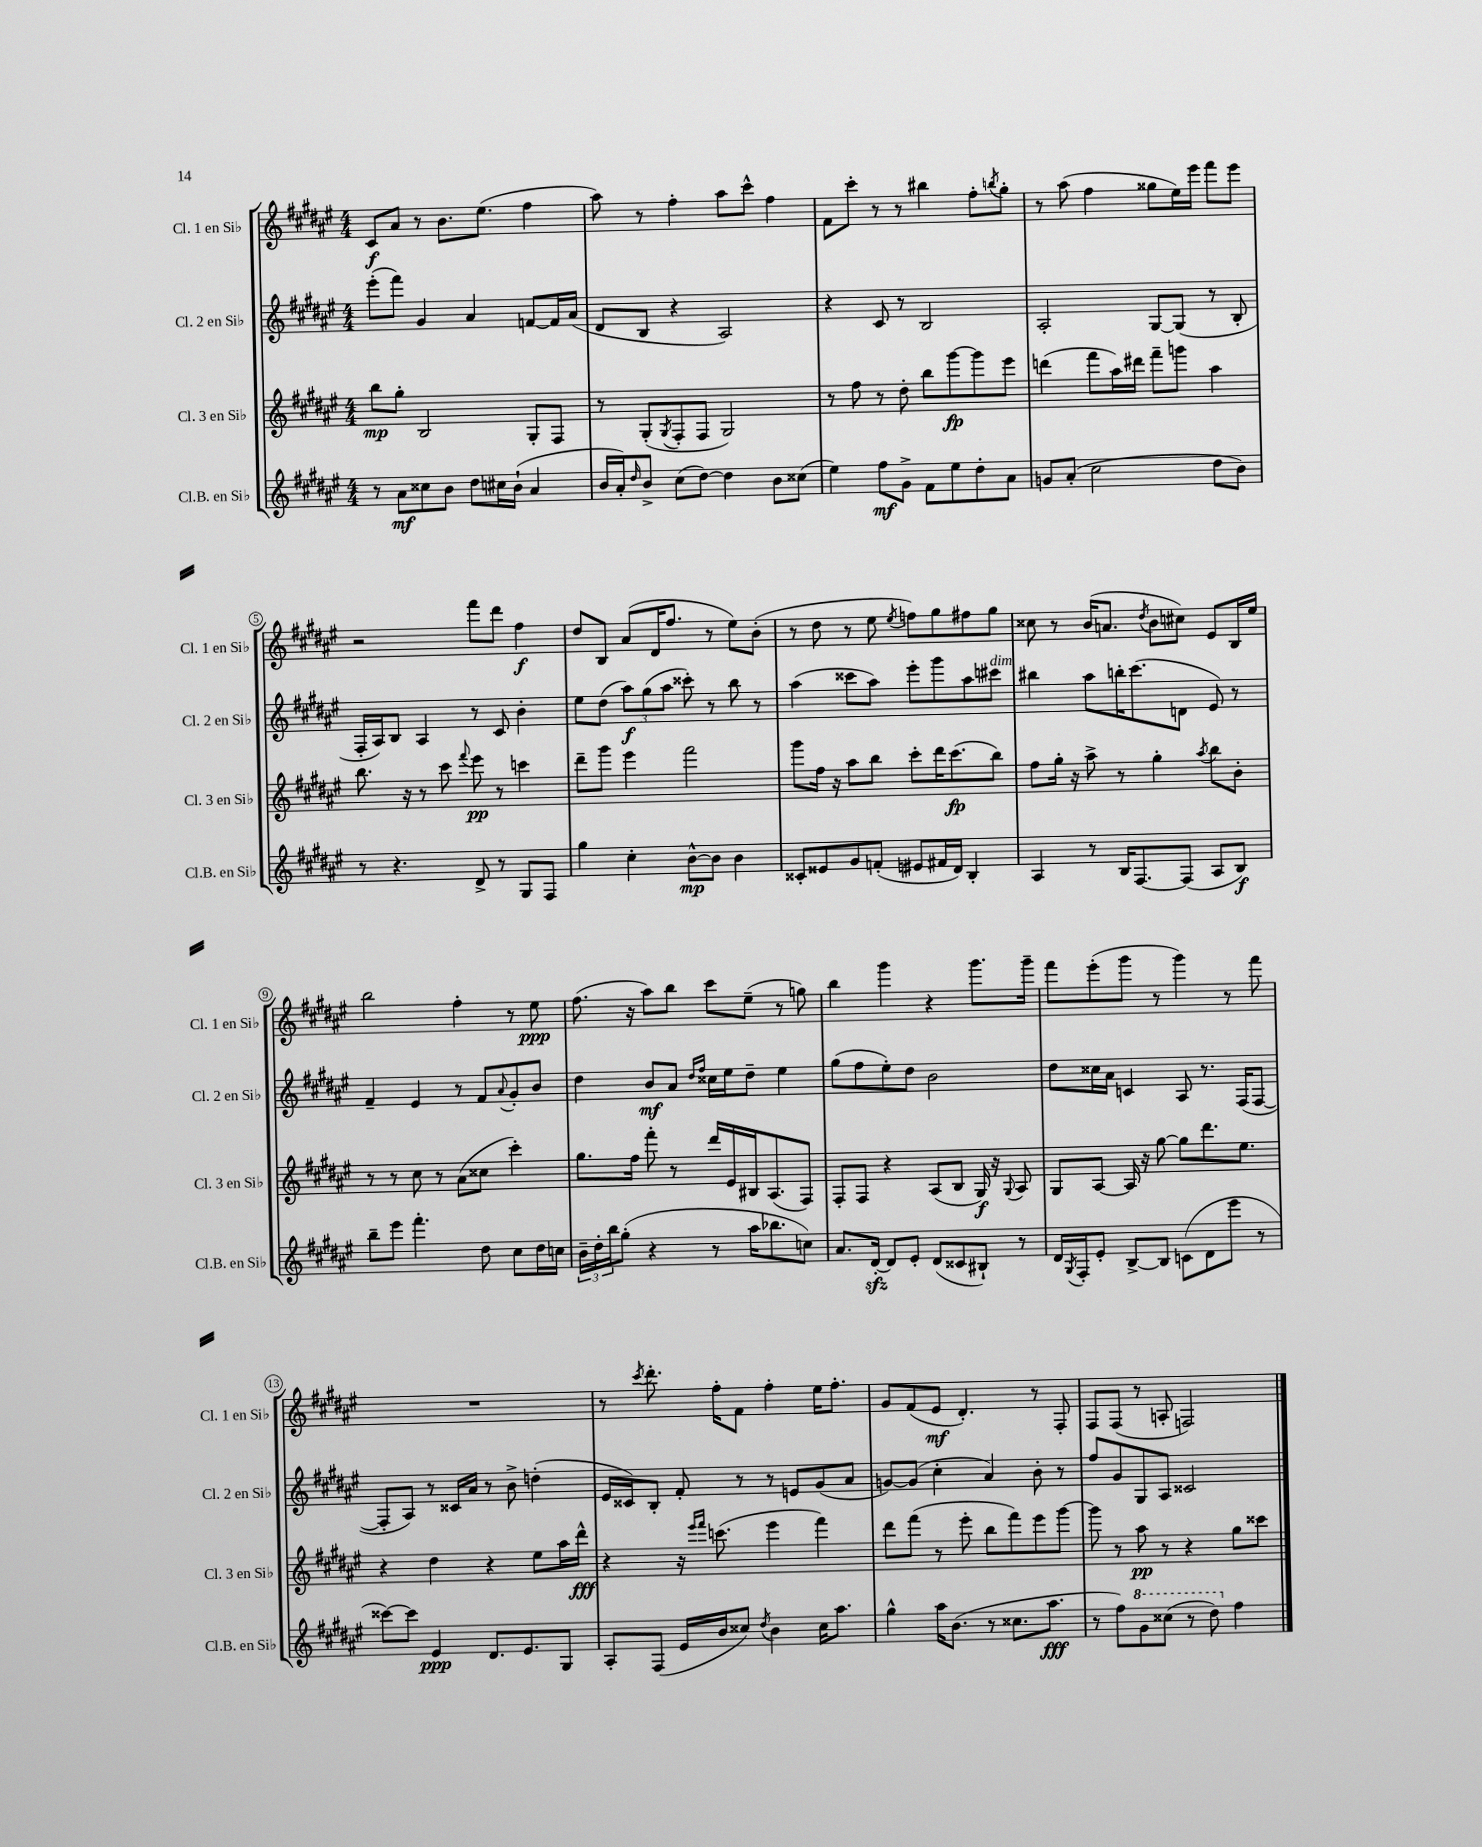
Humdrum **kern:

**kern	**kern	**kern	**kern
*staff4	*staff3	*staff2	*staff1
*clefG2	*clefG2	*clefG2	*clefG2
*k[f#c#g#d#a#e#]	*k[f#c#g#d#a#e#]	*k[f#c#g#d#a#e#]	*k[f#c#g#d#a#e#]
*M4/4	*M4/4	*M4/4	*M4/4
8r	8bb\L	(8eee#'\L	8c#/L
8a#\L	8gg#'\J	8fff#\J)	8a#/J
8cc##\	2B/	4g#/	8r
8b\J	.	.	8.b\L
8dd#\L	.	4a#/	.
.	.	.	(8.ee#\J
16cc#\L	.	.	.
(16b`\JJ	.	.	.
4a#/	8G#'/L	[8f/L	4ff#\
.	8F#/J	16f/]L	.
.	.	(16a#/JJ	.
=	=	=	=
16b/LL	8r	8d#/L	8aa#\)
16a#'/J)	.	.	.
16qqdd#/	.	.	.
8b^/J	(8G#'/L	8B/J	8r
.	8qG#/	.	.
(8cc#\L	8F#'/	4r	4ff#'\
[8dd#\J)	8F#/J	.	.
4dd#\]	2G#/)	2A#/)	8aa#\L
.	.	.	8ccc#^^\J
8b\L	.	.	4ff#\
(8cc##\J	.	.	.
=	=	=	=
4ee#\)	8r	4r	8f#\L
.	8ff#\	.	8ccc#'\J
8ff#\L	8r	8c#/	8r
8g#^\J	8dd#'\	8r	8r
8f#\L	8bb\L	2B/	4bb#\
8ee#\	[8ggg#\	.	.
8dd#'\	8ggg#\]	.	8ff#'\L
.	.	.	8qbb/
8a#\J	8eee#\J	.	8gg#'\J
=	=	=	=
8g/L	(4ddd\	2A#'/	8r
(8a#'/J	.	.	(8aa#\
2cc#\	8fff#\L	.	4ff#\
.	16aa#\L)	.	.
.	16ddd#\JJ	.	.
.	8fff#~\L	[8G#/L	8gg##\L
.	8ggg\J	(8G#/]J	16ee#\L)
.	.	.	16eee#\JJ
8dd#\L	4aa#\	8r	8fff#\L
8b\J)	.	8B'/	8eee#\J
=	=	=	=
8r	8.bb\	16F#'/LL	2r
.	.	16A#/J)	.
4.r	.	8B/J	.
.	16r	.	.
.	8r	4A#/	.
.	8ccc#\	.	.
.	8qqfff#/	.	.
8d#^/	8eee#\	8r	8fff#\L
8r	8r	8c#/	8ddd#\J
8G#/L	4ccc\	4b'\	4ff#\
8F#/J	.	.	.
=	=	=	=
4gg#\	8ddd#~\L	8ee#\L	8dd#/L
.	8ggg#\J	(8dd#\J	8B/J
4cc#'\	4eee#\	12aa#\L)	(8a#/L
.	.	(12gg#\	.
.	.	.	16d#/K
.	.	12aa#\J	.
.	.	.	8.ff#/J
[8b^^\L	2fff#\	8ccc##'\)	.
8b\]J	.	8r	8r
4b\	.	8bb\	8ee#\L)
.	.	8r	(8b'\J
=	=	=	=
8c##'/L	8ggg#\L	(4aa#\	8r
8e##/	16ff#\Jk	.	8dd#\
.	16r	.	.
8g#/	8aa#\L	8ccc##\L	8r
(8f'/J	8bb\J	8aa#\J)	8ee#\
.	.	.	8qee#/
8e#/L	8ccc#'\L	8eee#'\L	8ff\L)
16f#/L	16ddd#\K	8ggg#\	8gg#\
16d#/JJ)	(8.ccc#\	.	.
4B'/	.	8aa#\	8ff#\
.	8bb\J)	8ccc#\J	8gg#\J
=	=	=	=
4A#/	8ff#\L	4bb#\	8cc##\
.	16gg#'\Jk	.	8r
.	16r	.	.
8r	8aa#^\	8aa#\L	(16b/LK
.	.	.	8.a/J
16B/LK	8r	16bb'\K	.
[8.F#/	.	(8.ccc#\	.
.	.	.	8qdd#/
.	4gg#'\	.	8b\L
(8F#/]J	.	8d\J	8cc#\J)
.	8qaa#/	.	.
8A#/L	8bb\L	8e#/)	8e#/L
8B/J)	8b'\J	8r	16B/L
.	.	.	16ee#/JJ
=	=	=	=
8bb~\L	8r	4f#~/	2bb\
8eee#\J	8r	.	.
4.fff#'\	8cc#\	4e#/	.
.	8r	.	.
.	(8a#\L	8r	4ff#'\
8dd#\	8cc##\J	8f#/L	.
.	.	8qqa#/	.
8cc#\L	4ccc#'\)	8g#'/	8r
16dd#\L	.	8b/J	8ee#\
16cc\JJ	.	.	.
=	=	=	=
24b~\LL	8.gg#\L	4dd#\	(8.ff#\
24dd#'\	.	.	.
24bb\J	.	.	.
(8gg#'\J	.	.	.
.	16ff#\Jk	.	16r
4r	8fff#'\	8b/L	8aa#\L)
.	8r	8a#/J	8bb\J
.	.	16qqdd#/LL	.
.	.	16qqff#/JJ	.
8r	16ddd#/LL	16cc##\LL	8ccc#\L
.	16e#/	16ee#\J	.
16aa#\LK	16B#/J	8dd#~\J	(8ee#~\J
8.bb-\	(8.A#/	.	.
.	.	4ee#\	8r
8cc\J)	8F#/J)	.	8gg\)
=	=	=	=
8.a#/L	8F#'/L	(8gg#\L	4bb\
.	8F#/J	8ff#\	.
[16d#'/Jk	.	.	.
8d#/]L	4r	8ee#'\)	4ggg#\
8e#'/J	.	8dd#\J	.
(8d#/L	(8A#/L	2b\	4r
8c##/	8B/J	.	.
8B#`/J)	16G#/)	.	8.ggg#\L
.	16r	.	.
.	8qqG#/	.	.
8r	8A#/	.	.
.	.	.	16ggg#~\Jk
=	=	=	=
16d#/LL	8G#/L	8dd#\L	8fff#\L
8qG#/	.	.	.
16F#'/J	.	.	.
8e#'/J	[8A#/J	16cc##\L	(8eee#'\
.	.	16a#\JJ	.
[8B^/L	16A#/]	4c/	8ggg#\J
.	16r	.	.
8B/]J	[8gg#\	.	8r
(8c\L	8gg#\]L	8A#/	4ggg#\)
8d#\	8.ddd#\	8.r	.
8eee#\J	.	.	8r
.	8.ee#\J	(16F#/LK	.
8r	.	[8F#/J	8fff#\
=	=	=	=
[8ccc##\L)	4r	8F#'/]L	1r
8ccc##\]J	.	8A#/J)	.
4e#/	4dd#\	8r	.
.	.	16c##/LL	.
.	.	16a#/JJ	.
8.d#/L	4r	8r	.
.	.	8b^\	.
8.e#/	.	.	.
.	8ee#\L	(4dd'\	.
8G#/J	16aa#\L	.	.
.	16ddd#^^\JJ	.	.
=	=	=	=
8A#'/L	4r	16e#/LL	8r
.	.	16c##/J)	.
.	.	.	8qccc#/
(8F#/J	.	8B'/J	8.ddd#'\
16e#/LL	16r	8f#'/	.
.	16qqeee#/LL	.	.
.	16qqfff#/JJ	.	.
16b/J	(8.ccc\	.	16ff#'\LK
8cc##/J)	.	8r	8f#\J
8qdd#/	.	.	.
4b\	4eee#\	8r	4ff#'\
.	.	8e/L	.
16cc##\LK	4fff#\)	(8g#/	16ee#\LK
8.aa#\J	.	.	8.ff#'\J
.	.	8a#/J	.
=	=	=	=
4gg#^^\	8ddd#\L	[8g/L)	8g#/L
.	(8fff#\J	(8g/]J	(8f#/
16aa#\LK	8r	4cc#'\	8e#/J
(8.b\J	.	.	.
.	8eee#'\	.	4.d#'/)
8r	8bb\L	4a#/)	.
8.cc##\L	8fff#\)	.	.
.	8eee#\	8b'\	8r
8.aa#\J	.	.	.
.	[8ggg#\J	8r	8F#'/
=	=	=	=
8r	8ggg#\]	8ff#/L	8F#/L
8ff#\L)	8r	8g#/	(8F#/J
8gg#\	8aa#\	8G#/	8r
(8ccc##\J	8r	8A#/J	8A'/
8r	4r	2c##/	2F/)
8ddd#\)	.	.	.
4ff#\	8gg#\L	.	.
.	8ccc##\J	.	.
==	==	==	==
*-	*-	*-	*-
